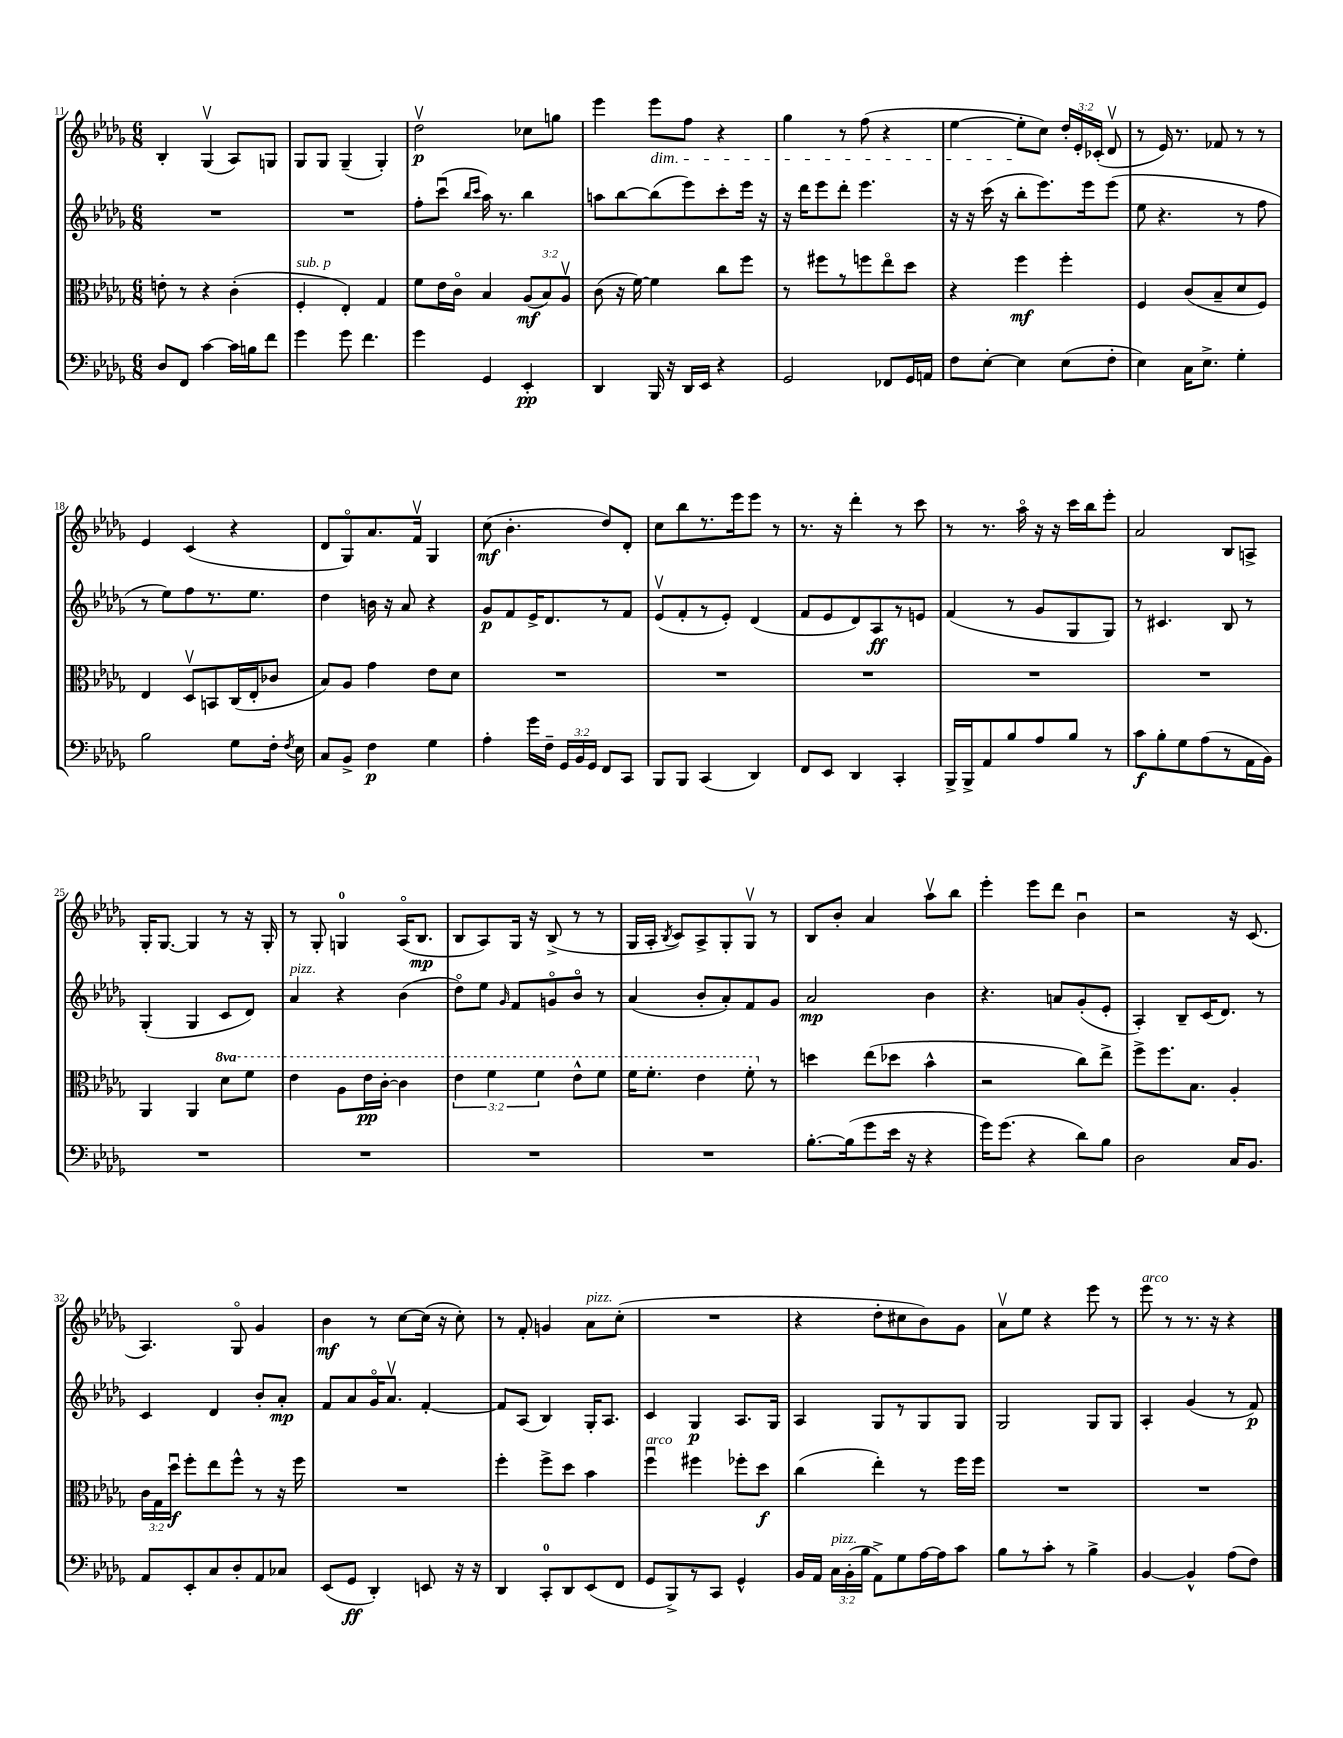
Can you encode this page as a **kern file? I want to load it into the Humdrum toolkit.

**kern	**kern	**kern	**kern
*staff4	*staff3	*staff2	*staff1
*clefF4	*clefC3	*clefG2	*clefG2
*k[b-e-a-d-g-]	*k[b-e-a-d-g-]	*k[b-e-a-d-g-]	*k[b-e-a-d-g-]
*M6/8	*M6/8	*M6/8	*M6/8
8D-	8e'	2.r	4B-'
8FF	8r	.	.
[4c	4r	.	(4G-v
16c]	(4c'	.	8A-)
16B	.	.	.
8f	.	.	8G
=	=	=	=
4g-	4F'	2.r	8G-
.	.	.	8G-
8g-	4E-')	.	(4G-~
4.f	.	.	.
.	4G-	.	4G-')
=	=	=	=
4g-	8f	8ff'	2dd-v
.	16e-	(8cccu	.
.	16co	.	.
.	.	16qqbb-	.
.	.	16qqccc	.
4GG-	4B-	16aa-)	.
.	.	8.r	.
4EE-'	(12A-	4bb-	8cc-
.	12B-)	.	.
.	.	.	8gg
.	12A-v	.	.
=	=	=	=
4DD-	(8c	8aa	4eee-
.	16r	[8bb-	.
.	[16f)	.	.
16BBB-	4f]	(8bb-]	8eee-
16r	.	.	.
16DD-	.	8eee-)	8ff
16EE-	.	.	.
4r	8cc	8ccc'	4r
.	8ff	16eee-	.
.	.	16r	.
=	=	=	=
2GG-	8r	16r	4gg-
.	.	16ddd-	.
.	8ff#	8eee-	.
.	8r	8ddd-'	8r
.	8ff	4.eee-	(8ff
8FF-	8ee-o	.	4r
16GG-	8dd-	.	.
16AA	.	.	.
=	=	=	=
8F	4r	16r	[4ee-
.	.	16r	.
[8E-'	.	(16ccc	.
.	.	16r	.
4E-]	4ff	8bb-'	8ee-']
.	.	8.eee-)	8cc)
(8E-	4ff'	.	24dd-'
.	.	.	24e-'
.	.	16eee-	.
.	.	.	(24c-'
8F'	.	(8eee-	8d-v
=	=	=	=
4E-)	4F	8ee-	8r
.	.	4.r	16e-)
.	.	.	8.r
16C	(8c	.	.
8.E-^	.	.	.
.	8B-~	.	8f-
4G-'	8d-	8r	8r
.	8F)	8ff	8r
=	=	=	=
2B-	4E-	8r	4e-
.	.	8ee-)	.
.	8D-v	8ff	(4c
.	8BB	8.r	.
8G-	(16C	.	4r
.	16E-'	8.ee-	.
16F'	8c-	.	.
8qF	.	.	.
16E-	.	.	.
=	=	=	=
8C	8B-)	4dd-	8d-
8BB-^	8A-	.	8G-o)
4F	4g-	16b	8.a-
.	.	16r	.
.	.	8a-	.
.	.	.	16fv
4G-	8e-	4r	4G-
.	8d-	.	.
=	=	=	=
4A-'	2.r	8g-	(8cc
.	.	8f	4.b-'
16g-	.	16e-^	.
16F~	.	8.d-	.
24GG-	.	.	.
24BB-	.	.	.
24GG-	.	.	.
8FF	.	8r	8dd-)
8CC	.	8f	8d-'
=	=	=	=
8BBB-	2.r	(8e-v	8cc
8BBB-	.	8f'	8bb-
(4CC	.	8r	8.r
.	.	8e-')	.
.	.	.	16eee-
4DD-)	.	(4d-	8eee-
.	.	.	8r
=	=	=	=
8FF	2.r	8f	8.r
8EE-	.	8e-	.
.	.	.	16r
4DD-	.	8d-)	4ddd-'
.	.	8A-	.
4CC'	.	8r	8r
.	.	8e	8ccc
=	=	=	=
16BBB-^	2.r	(4f	8r
16BBB-^	.	.	.
8AA-	.	.	8.r
8B-	.	8r	.
.	.	.	16aa-o
8A-	.	8g-	16r
.	.	.	16r
8B-	.	8G-	16ccc
.	.	.	16bb-
8r	.	8G-)	8eee-'
=	=	=	=
8c	2.r	8r	2a-
8B-'	.	4.c#	.
8G-	.	.	.
(8A-	.	.	.
8r	.	8B-	8B-
16AA-	.	8r	8A^
16BB-)	.	.	.
=	=	=	=
2.r	4AA-	(4G-'	16G-'
.	.	.	[8.G-
.	4AA-	4G-	4G-]
.	8dd-	8c	8r
.	8ff	8d-)	16r
.	.	.	16G-'
=	=	=	=
2.r	4ee-	4a-	8r
.	.	.	8G-'
.	8a-	4r	4G
.	16ee-	.	.
.	[16cc'	.	.
.	4cc]	(4b-	(16A-o
.	.	.	8.B-
=	=	=	=
2.r	6ee-	8dd-o)	8B-
.	.	8ee-	8A-)
.	6ff	.	.
.	.	16qqg-	.
.	.	8f	16G-
.	.	.	16r
.	6ff	.	.
.	.	8go	(8B-^
.	8ee-^^	8b-o	8r
.	8ff	8r	8r
=	=	=	=
2.r	16ff	(4a-	16G-
.	8.ff'	.	16A-'
.	.	.	8qB-
.	.	.	8c)
.	4ee-	8b-'	8A-^
.	.	8a-')	8G-'
.	8ff'	8f	8G-v
.	8r	8g-	8r
=	=	=	=
[8.B-'	4dd	2a-	8B-
.	.	.	8b-'
(16B-]	.	.	.
8g-	(8ee-	.	4a-
16e-	8dd-	.	.
16r	.	.	.
4r	4b-^^	4b-	8aa-v
.	.	.	8bb-
=	=	=	=
16g-)	2r	4.r	4eee-'
(8.g-	.	.	.
4r	.	.	8eee-
.	.	8a	8ddd-
8d-)	8cc)	(8g-'	4b-u
8B-	8ee-^	8e-'	.
=	=	=	=
2D-	8ff^	4A-')	2r
.	8.ff	.	.
.	.	8B-~	.
.	8.B-	.	.
.	.	(16c	.
.	.	8.d-)	.
16C	4A-'	.	16r
8.BB-	.	.	(8.c
.	.	8r	.
=	=	=	=
8AA-	24c	4c	4.A-)
.	24G-	.	.
.	24dd-u	.	.
8EE-'	8ff'	.	.
8C	8ee-	4d-	.
8D-'	8ff^^	.	8G-o
8AA-	8r	8b-'	4g-
8C-	16r	8a-'	.
.	16ff	.	.
=	=	=	=
(8EE-	2.r	8f	4b-
8GG-	.	8a-	.
4DD-')	.	16g-o	8r
.	.	8.a-v	.
.	.	.	[8cc
8EE	.	[4f'	(16cc]
.	.	.	16r
16r	.	.	8cc')
16r	.	.	.
=	=	=	=
4DD-	4ff'	8f]	8r
.	.	(8A-	8f'
8CC'	8ff^	4B-)	4g
8DD-	8dd-	.	.
(8EE-	4b-	16G-'	8a-
.	.	8.A-	.
8FF	.	.	(8cc'
=	=	=	=
8GG-	4ffu	4c	2.r
8BBB-^)	.	.	.
8r	4ff#	4G-	.
8CC	.	.	.
4GG-^^	8ff-'	8.A-	.
.	8dd-	.	.
.	.	16G-	.
=	=	=	=
16BB-	(4cc	4A-	4r
16AA-	.	.	.
24C	.	.	.
(24BB-'	.	.	.
24B-	.	.	.
8AA-^)	4ee-')	8G-	8dd-'
8G-	.	8r	8cc#
[16A-	8r	8G-	8b-)
16A-]	.	.	.
8c	16ff	8G-	8g-
.	16ff	.	.
=	=	=	=
8B-	2.r	2G-	8a-v
8r	.	.	8ee-
8c'	.	.	4r
8r	.	.	.
4B-^	.	8G-	8eee-
.	.	8G-	8r
=	=	=	=
[4BB-	2.r	4A-'	8eee-
.	.	.	8r
4BB-^^]	.	(4g-	8.r
.	.	.	16r
(8A-	.	8r	4r
8F)	.	8f)	.
==	==	==	==
*-	*-	*-	*-
